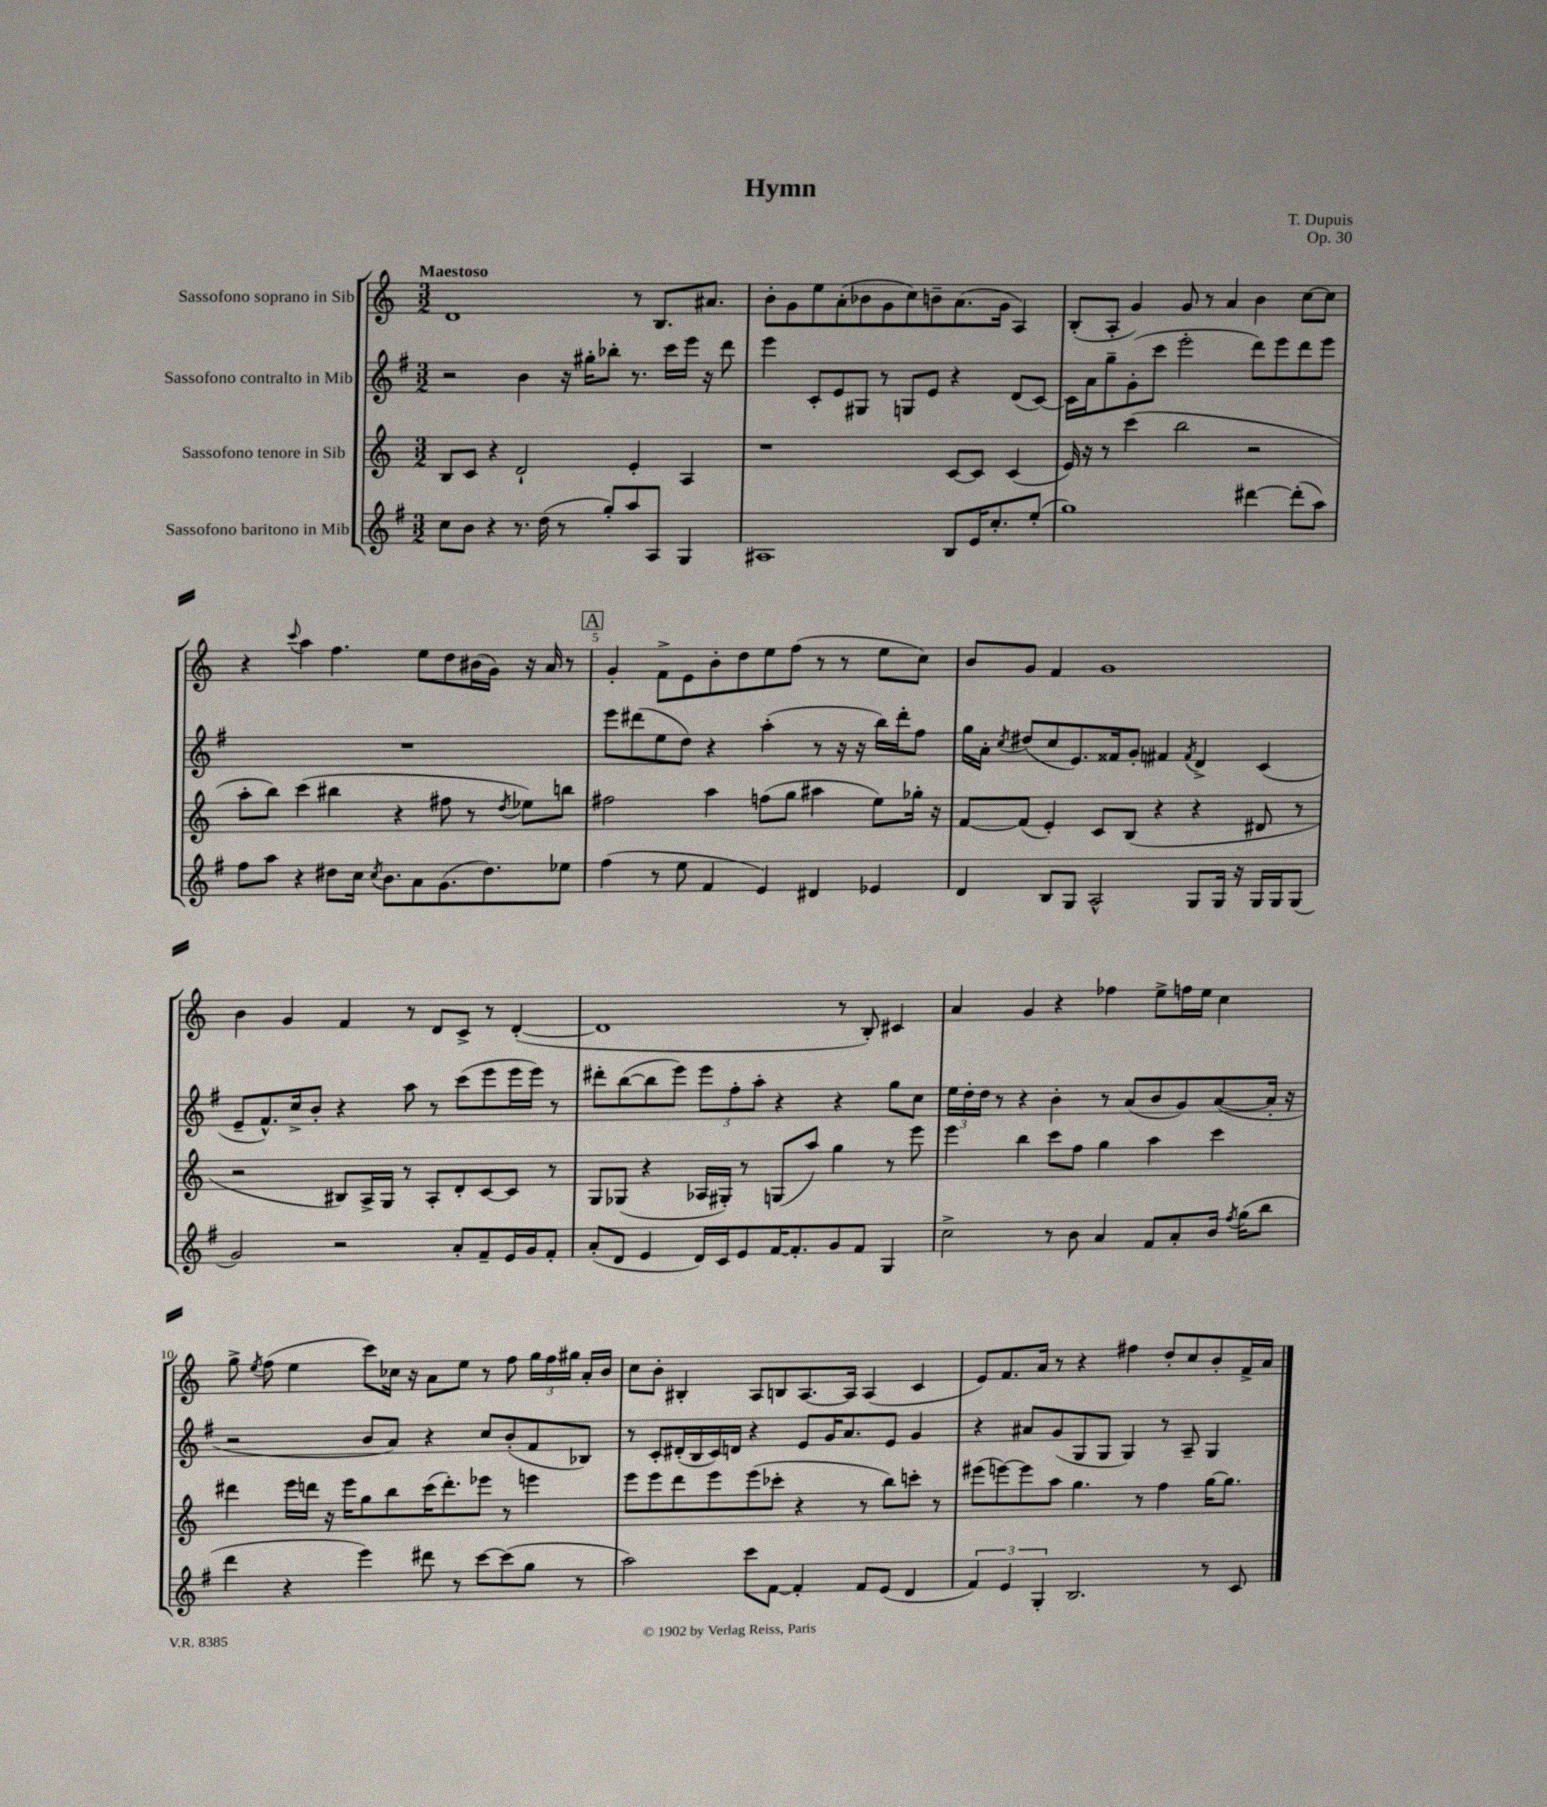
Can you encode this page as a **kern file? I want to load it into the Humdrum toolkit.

**kern	**kern	**kern	**kern
*part4	*part3	*part2	*part1
*staff4	*staff3	*staff2	*staff1
*I"Sassofono baritono in Mib	*I"Sassofono tenore in Sib	*I"Sassofono contralto in Mib	*I"Sassofono soprano in Sib
*clefG2	*clefG2	*clefG2	*clefG2
*k[f#]	*k[]	*k[f#]	*k[]
*M3/2	*M3/2	*M3/2	*M3/2
=1	=1	=1	=1
!	!	!	!LO:TX:a:B:t=Maestoso
8cc\L	8B/L	2r	1d
8b\J	8c/J	.	.
4r	4r	.	.
8.r	2d`/	4b\	.
(16dd\	.	.	.
8r	.	16r	.
.	.	16gg#X'\KL	.
8gg'/L)	.	8bb-X'\J	.
8aa/	4e'/	8.r	8r
8A/J	.	.	8.B/L
.	.	16ccc\LL	.
4G/	4A/	16eee\JJ	.
.	.	16r	8.a#X/J
.	.	8ddd\	.
=2	=2	=2	=2
1A#X	1r	4eee\	8b'\L
.	.	.	8g\
.	.	8c'/L	8ee\
.	.	8e/	(8a'\
.	.	8G#X/J	8b-X\
.	.	8r	8g\
.	.	8Gn/L	8cc\)
.	.	8e/J	8bn~\
8B/L	[8c/L	4r	(8.a\
16e/K	8c/J]	.	.
8.cc'/	.	.	16g\Jk
.	(4c/	(8d/L	4A/)
(8ee'/J	.	[8c/J)	.
=3	=3	=3	=3
1gg)	16e/)	16c\LL]	(8B'/L
.	16r	16a\J	.
.	8r	8gg~\	8A'/J
.	(4ccc\	(8g'\	4g/)
.	.	8ccc\J	.
.	2bb\	2eee'\	8g/
.	.	.	8r
.	.	.	4a/
[4ddd#X\	2r	8ddd\L)	4b\
.	.	8eee\	.
(8ddd#'\L]	.	8ddd\	[8cc\L
8aa\J)	.	8eee\J	8cc\J]
!!LO:LB:g=z
=4	=4	=4	=4
8ff#\L	8aa'\L	1.r	4r
8aa\J	8bb\J)	.	.
.	.	.	8qqccc/
4r	(4ccc\	.	4aa\
8dd#X\L	4bb#X\	.	4.ff\
16cc\Jk	.	.	.
8qcc/	.	.	.
8.b\L	.	.	.
.	4r	.	.
8a\	.	.	8ee\L
(8.g\	8ff#X\	.	8dd\
.	8r	.	(16b#X\L
8.dd#\)	.	.	16g\JJ)
.	8qdd/	.	.
.	8ee-X\L)	.	16r
.	.	.	16a/
8ee-X\J	8bbn\J	.	8r
!!LO:REH:place=s1:t=A
=5	=5	=5	=5
(4ff#\	2ff#X\	8eee\L	4g'/
.	.	(8ddd#X\	.
8r	.	8ee\	8f^\L
8ee\	.	8dd\J)	8e\
4f#/	4aa\	4r	8b'\
.	.	.	8dd\
4e/)	(8ffn\L	(4aa'\	8ee\
.	8gg\J	.	(8ff\J
4d#X/	4aa#X\	8r	8r
.	.	16r	8r
.	.	16r	.
4e-X/	8ee\L)	16bb\LL)	8ee\L
.	.	16ddd#'\J	.
.	16gg-X'\Jk	8ff#\J	8cc\J)
.	16r	.	.
=6	=6	=6	=6
4d/	[8f/L	16gg\LL	8b/L
.	.	16a'\JJ	.
.	.	8qcc/	.
.	(8f/J]	(8dd#X/L	8g/J
8B/L	4e'/)	8cc/	4f/
8G/J	.	8.e/)	.
2A^^/	8c/L	.	1g
.	.	16f##X/k	.
.	(8B/J	8g'/J	.
.	4r	4f#X/	.
.	.	8qf#/	.
8G/L	4r	4d^/	.
16G/Jk	.	.	.
16r	.	.	.
16G/LL	8d#X/	(4c/	.
16G/J	.	.	.
(8G/J	8r	.	.
!!LO:LB:g=z
=7	=7	=7	=7
2g/)	2r	8e~/L	4b\
.	.	8.f#^^/)	.
.	.	.	4g/
.	.	16cc^/k	.
.	.	8b'/J	.
2r	8B#X/L)	4r	4f/
.	16A^/L	.	.
.	16G/JJ	.	.
.	8r	8aa\	8r
.	8A'/L	8r	8d/L
8a'/L	8d'/	(8ccc\L	8c^/J
8f#~/	[8c/	8eee\	8r
16e/L	8c/J]	16eee\L	([4d'/
16g/J	.	16eee\JJ)	.
8f#'/J	8r	8r	.
=8	=8	=8	=8
(8a'/L	8G/L	8ddd#X'\L	1d]
8d/J	(8G-X/J	([8bb\	.
4e/	4r	8bb\]	.
.	.	8eee\J)	.
16d/LL)	16A-X/LL	12eee\L	.
16c/J	16G#X'/JJ)	.	.
.	.	12ff#'\	.
8e/	8r	.	.
.	.	12aa'\J	.
[16f#/K	(8Gn/L	4r	.
8.f#'/]	.	.	.
.	8aa/J)	.	.
8g/	4gg\	4r	8r
8f#/J	.	.	8B'/)
4G/	8r	8gg\L	4c#X/
.	8eee\	8cc\J	.
=9	=9	=9	=9
2cc^\	4eee\	24ee\LL	4a/
.	.	24dd'\	.
.	.	24dd\JJ	.
.	.	8r	.
.	4bb\	4r	4g/
8r	8ccc\L	4b'\	4r
8b\	8ff\J	.	.
4a/	4gg\	8r	4ff-X\
.	.	(8a/L	.
8f#/L	4aa\	8b/	8ee^\L
8a'/	.	8g/)	16ffn\L
.	.	.	16ee\JJ
16b/Jk	4ccc\	([8a/	4cc\
8qff#/	.	.	.
(16gg\KL	.	.	.
8bb\J	.	16a'/Jk]	.
.	.	16r	.
!!LO:LB:g=z
=10	=10	=10	=10
4ddd\	4ddd#X\	2r	8gg^\
.	.	.	8qee/
.	.	.	(8ff\
4r	16eee\LL	.	4ee\
.	16dddn\JJ	.	.
.	16r	.	.
.	16eee\KL	.	.
4eee\)	8gg\	8b/L	8ccc\L)
.	8bb\	8a/J)	16cc-X\Jk
.	.	.	16r
8ddd#X\	(16ccc\K	4r	8a\L
.	8.ddd'\)	.	.
8r	.	.	8ee\J
[8ccc\L	8eee-X\J	8cc/L	8r
(8ccc\]	8r	(8b'/	8ff\
8gg\J	4eeen\	8f#/	24gg\LL
.	.	.	24ff\
.	.	.	24gg#X\JJ
8r	.	8B-X/J)	16a'/LL
.	.	.	16b/JJ
=11	=11	=11	=11
2aa\)	8eee\L	8r	8cc\L
.	8eee\	8c'/L	8b'\J
.	8ddd\	(16d#X'/L	4B#X'/
.	.	16B/	.
.	8eee\	16c/)	.
.	.	16dn/JJ	.
8ccc\L	(8eee\	4r	8A/L
[8f#\J	8ccc-X'\J	.	8Bn/
4f#'/]	4r	8e/L	[8.A/
.	.	16g/K	.
.	.	8.a/	16A/Jk]
8f#/L	8r	.	(4A/
(8e/J	8bb\L)	8e/J	.
4d/	8cccn'\J	4g/	4c/
.	8r	.	.
=12	=12	=12	=12
6f#/)	(8eee#X\L	4r	8e/L)
.	[8eeen\)	.	8.f/
6e/	.	.	.
.	8eee\]	8a#X/L	.
.	.	.	16a/Jk
6G'/	.	.	.
.	8aa\J	(8g/	8r
2.B/	4.gg\	8G/	4r
.	.	8G/J	.
.	.	4G/)	4ff#X\
.	8r	.	.
.	4ff\	8r	8dd'/L
.	.	8A~/	8cc/
8r	[16gg\KL	4G/	8b'/
.	8.gg\J]	.	.
8c/	.	.	16f^/L
.	.	.	16a/JJ
==	==	==	==
*-	*-	*-	*-
